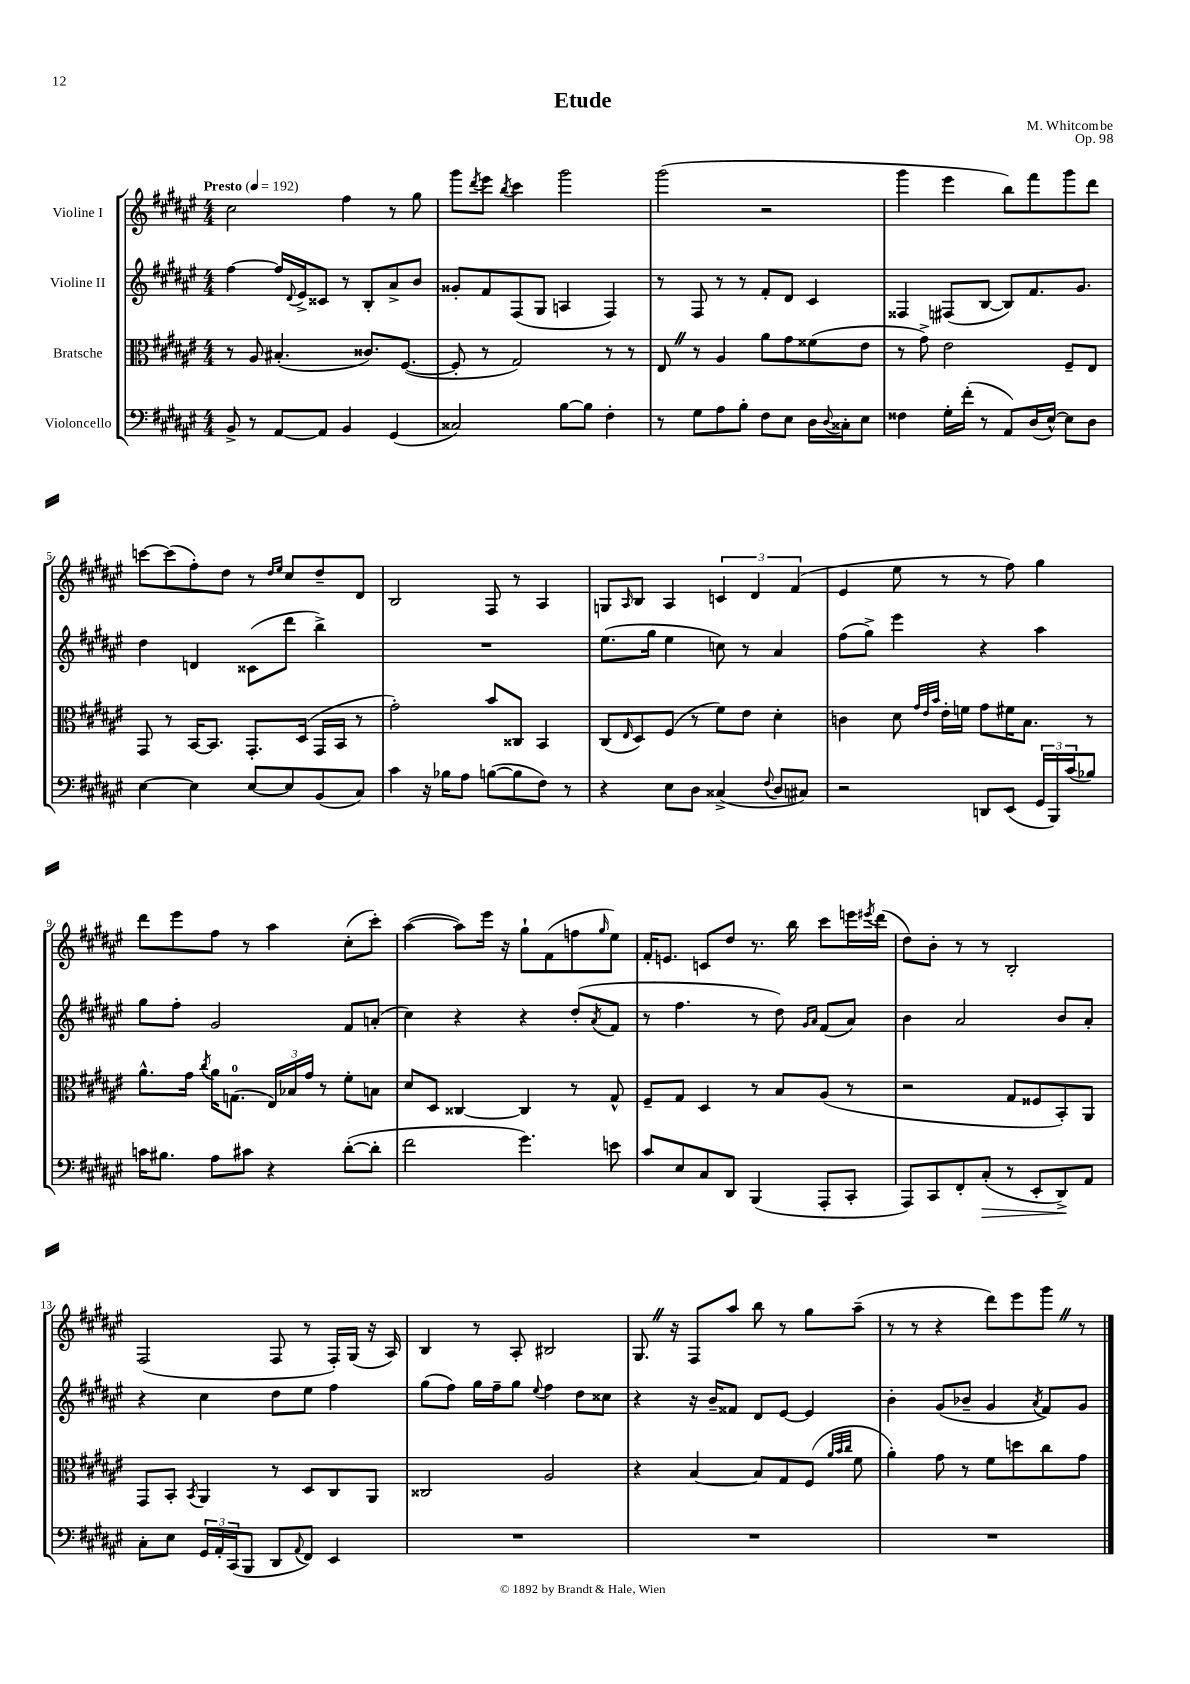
\header { title = "Etude" composer = "M. Whitcombe" opus = "Op. 98" }
<<
\new StaffGroup <<
\new Staff = "s0" \with { instrumentName = "Violine I" } {
    \clef treble \key fis \major \numericTimeSignature \time 4/4 \tempo "Presto" 4 = 192
    cis''2 fis''4 r8 gis''8 |
    gis'''8 \acciaccatura { dis'''8 } eis'''8 \acciaccatura { b''8 } cis'''4 gis'''2 |
    gis'''2( r2 |
    gis'''4 eis'''4 b''8) fis'''8 gis'''8 dis'''8 |
    c'''8~ c'''8( fis''8-.) dis''8 r8 \grace { dis''16 eis''16 } cis''8 dis''8-- dis'8 |
    b2 fis8 r8 ais4 |
    g8 \grace { ais16 } b8 ais4 \tuplet 3/2 { c'4 dis'4 fis'4( } |
    eis'4 eis''8 r8 r8 fis''8) gis''4 |
    dis'''8 eis'''8 fis''8 r8 ais''4 cis''8-.( cis'''8-.) |
    ais''4~( ais''8) eis'''16 r16 gis''8-! fis'8( f''8 \grace { gis''16 } eis''8) |
    fis'16-. e'8. c'8 dis''8 r8. b''16 cis'''8 e'''16 \acciaccatura { eis'''8 } dis'''16( |
    dis''8) b'8-. r8 r8 b2-. |
    fis2( fis8 r8 fis16-.) gis16( r16 ais16) |
    b4 r8 ais8-. bis2 |
    gis8. \once \override BreathingSign.text = \markup { \musicglyph "scripts.caesura.straight" } \breathe r16 fis8 ais''8 b''8 r8 gis''8 ais''8--( |
    r8 r8 r4 dis'''8) eis'''8 gis'''8 \once \override BreathingSign.text = \markup { \musicglyph "scripts.caesura.straight" } \breathe r8 \bar "|." |
}
\new Staff = "s1" \with { instrumentName = "Violine II" } {
    \clef treble \key fis \major \numericTimeSignature \time 4/4
    fis''4~ fis''16 \appoggiatura { dis'8 } eis'16-> cisis'8 r8 b8-. ais'8-> b'8 |
    gisis'8-. fis'8 fis8( gis8 a4 fis4) |
    r8 fis8 r8 r8 fis'8-. dis'8 cis'4 |
    fisis4 fis8( b8~ b8) fis'8. gis'8. |
    dis''4 d'4 cisis'8( dis'''8 b''4->) |
    R1 |
    eis''8.( gis''16 eis''4 c''8) r8 ais'4 |
    fis''8( gis''8->) eis'''4 r4 ais''4 |
    gis''8 fis''8-. gis'2 fis'8 a'8-.( |
    cis''4) r4 r4 dis''8-.( \acciaccatura { ais'8 } fis'8 |
    r8 fis''4. r8 dis''8) \grace { gis'16 ais'16 } fis'8( ais'8) |
    b'4 ais'2 b'8 ais'8-. |
    r4 cis''4 dis''8 eis''8 fis''4 |
    gis''8( fis''8) gis''16 fis''16-- gis''8 \appoggiatura { eis''8 } fis''4 dis''8 cisis''8 |
    r4 r16 b'16-- fisis'8 dis'8 eis'8~ eis'4 |
    b'4-. gis'8( bes'8-- gis'4 \acciaccatura { ais'8 } fis'8) gis'8 \bar "|." |
}
\new Staff = "s2" \with { instrumentName = "Bratsche" } {
    \clef alto \key fis \major \numericTimeSignature \time 4/4
    r8 ais8 bis4.-.( cisis'8.) fis8.~( |
    fis8-. r8 gis2) r8 r8 |
    eis8 \once \override BreathingSign.text = \markup { \musicglyph "scripts.caesura.straight" } \breathe r8 ais4 ais'8 gis'8 fisis'8( eis'8 |
    r8 gis'8->) eis'2 fis8-- eis8 |
    gis,8 r8 b,16~ b,8. gis,8.-. dis16( gis,16 b,16 r8 |
    gis'2-.) b'8 cisis8 b,4 |
    cis8( \grace { eis16 } dis8) fis8( r8 fis'8) eis'8 dis'4-. |
    c'4 dis'8 \grace { gis'32 eis'32 b'32 } eis'16-. f'16 gis'8 fis'16 b8. r8 |
    ais'8.-^ gis'16 \acciaccatura { cis''8 } ais'16 g8.-0( \tuplet 3/2 { eis16) bes16 gis'16 } r8 fis'8-. b8 |
    dis'8 dis8 cisis4~ cisis4 r8 gis8-^ |
    fis8-- gis8 dis4 r8 b8 ais8( r8 |
    r2 gis8 fisis8 b,8-.) ais,8 |
    gis,8 b,8-. \acciaccatura { b,8 } ais,4 r8 dis8 cis8 ais,8 |
    cisis2 ais2 |
    r4 b4~ b8 gis8 fis8( \grace { ais'32 b'32 cis''32 } fis'8 |
    ais'4-.) gis'8 r8 fis'8 d''8 cis''8 gis'8 \bar "|." |
}
\new Staff = "s3" \with { instrumentName = "Violoncello" } {
    \clef bass \key fis \major \numericTimeSignature \time 4/4
    b,8-> r8 ais,8~ ais,8 b,4 gis,4( |
    cisis2) b8~ b8 fis4-. |
    r8 gis8 ais8 b8-. fis8 eis8 dis16 \appoggiatura { dis8 } cisis16-. eis8 |
    fisis4 gis16-. fis'16-.( r8 ais,8) dis16( eis16~-^) eis8 dis8 |
    eis4~ eis4 eis8~ eis8 b,8( cis8) |
    cis'4 r16 bes16 ais8 b8~( b8 fis8) r8 |
    r4 eis8 dis8 cisis4->( \appoggiatura { fis8 } dis8 cis8) |
    r2 d,8 eis,8( \tuplet 3/2 { gis,16 b,,16) cis'16( } bes8) |
    c'16 bis8. ais8 cis'8 r4 dis'8~-.( dis'8-. |
    fis'2 gis'4.) e'8 |
    cis'8 eis8 cis8 dis,8 b,,4( ais,,8-. cis,8-. |
    ais,,8) cis,8 fis,8-. cis8-.\>( r8 eis,8-. dis,8->\!) ais,8 |
    cis8-. eis8 \tuplet 3/2 { gis,16 ais,16-. cis,16( } b,,8 dis,8 \appoggiatura { ais,8 } fis,8) eis,4 |
    R1 |
    R1 |
    R1 \bar "|." |
}
>>
>>
